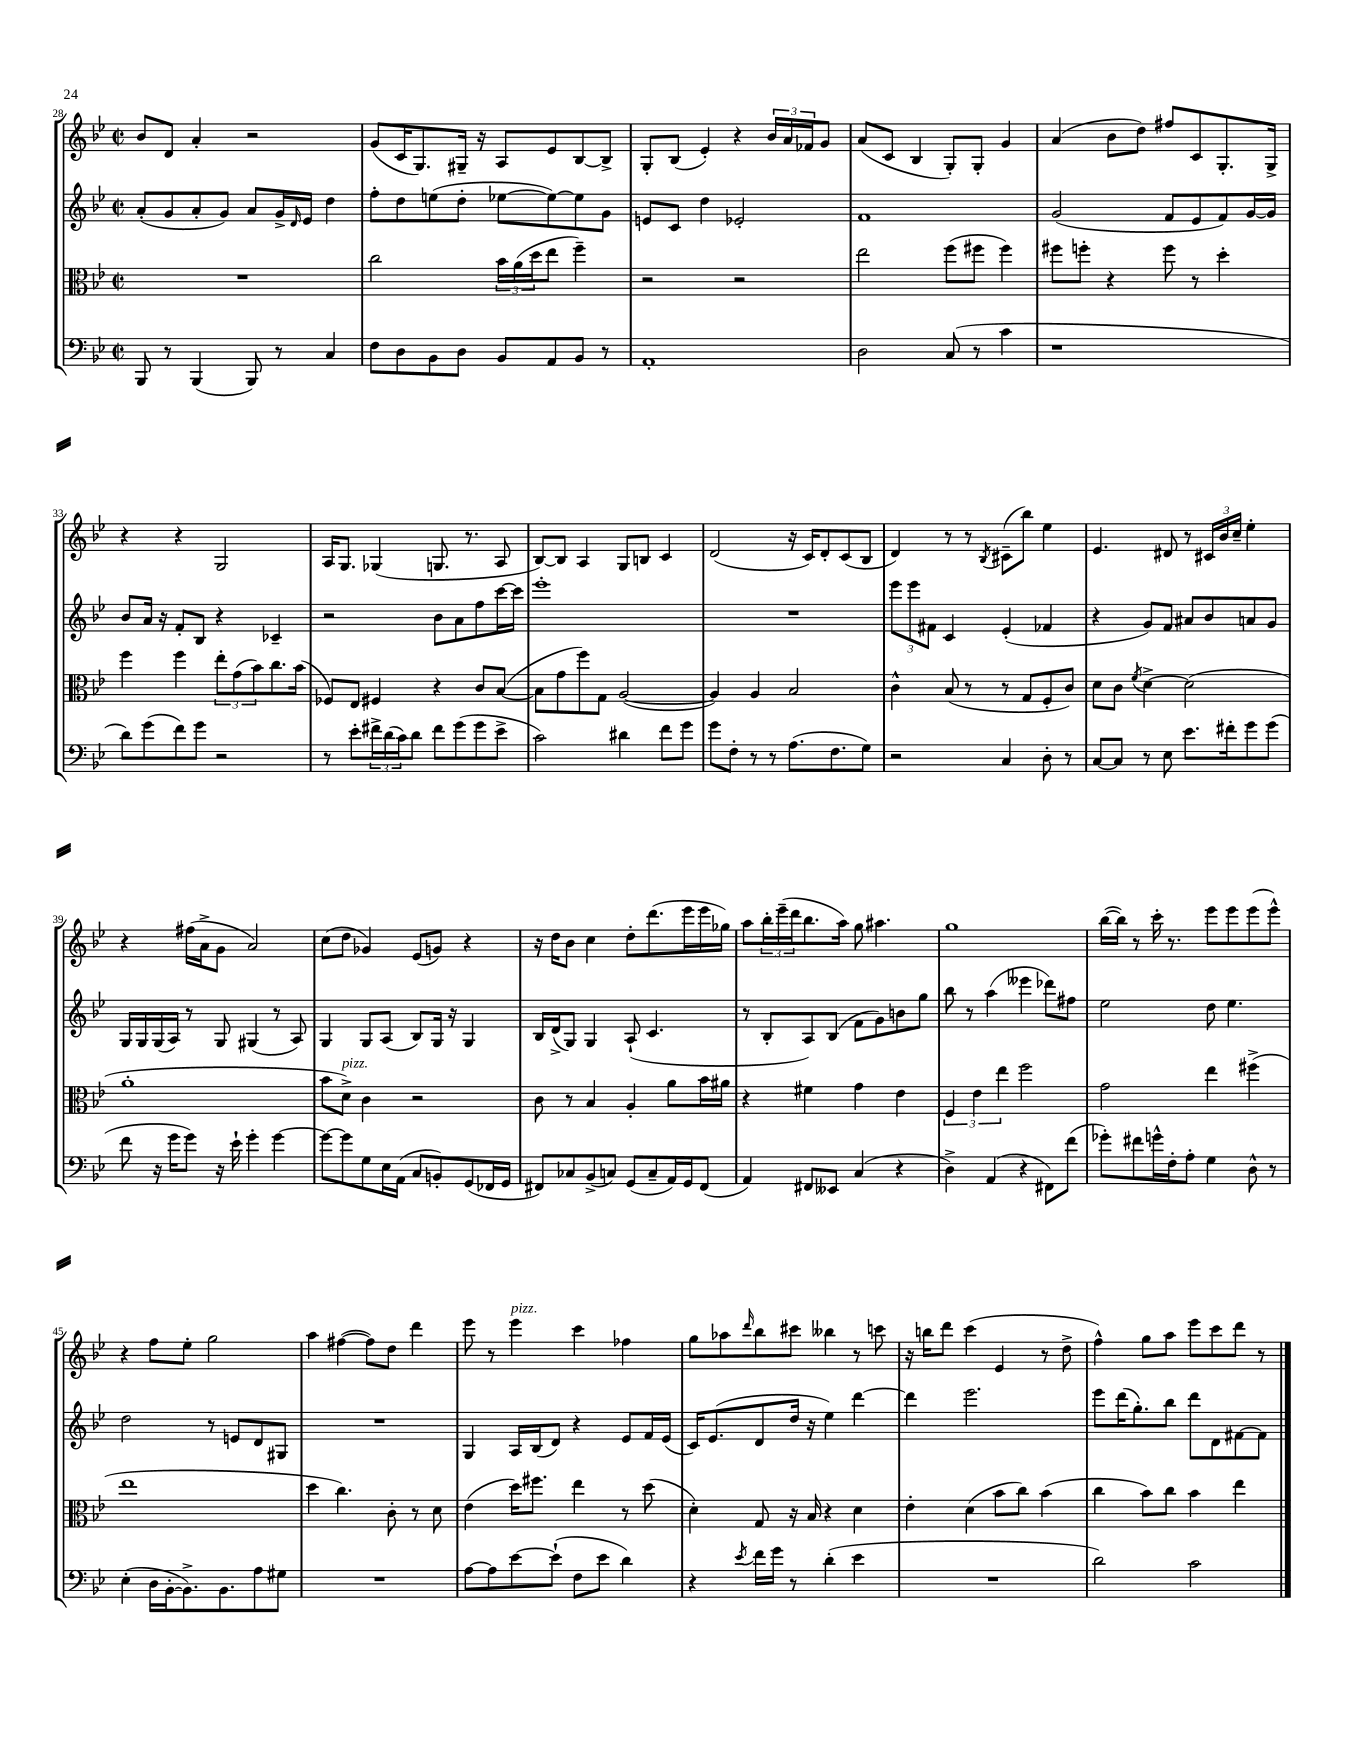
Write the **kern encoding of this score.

**kern	**kern	**kern	**kern
*staff4	*staff3	*staff2	*staff1
*clefF4	*clefC3	*clefG2	*clefG2
*k[b-e-]	*k[b-e-]	*k[b-e-]	*k[b-e-]
*M2/2	*M2/2	*M2/2	*M2/2
*met(c|)	*met(c|)	*met(c|)	*met(c|)
8BBB-/	1r	(8a'/L	8b-/L
8r	.	8g/	8d/J
(4BBB-/	.	8a'/	4a'/
.	.	8g/J)	.
8BBB-/)	.	8a/L	2r
8r	.	16g^/L	.
.	.	16qqd/	.
.	.	16e-/JJ	.
4C/	.	4dd\	.
=	=	=	=
8F\L	2cc\	8ff'\L	(8g/L
8D\	.	8dd\	16c/K
.	.	.	8.G/)
8BB-\	.	(8ee\	.
8D\J	.	8dd'\J	16G#~/Jk
.	.	.	16r
8BB-/L	24b-\LL	[8ee-\L	8A/L
.	(24a\	.	.
.	24dd\J	.	.
8AA/	8ee-\J	8ee-\_)	8e-/
8BB-/J	4ff~\)	8ee-\]	[8B-/
8r	.	8g\J	8B-^/]J
=	=	=	=
1AA'	2r	8e/L	8G'/L
.	.	8c/J	(8B-/J
.	.	4dd\	4e-'/)
.	2r	2e-'/	4r
.	.	.	24b-/LL
.	.	.	24a/
.	.	.	24f-/J
.	.	.	8g/J
=	=	=	=
2D\	2ee-\	1f	(8a/L
.	.	.	8c/J
.	.	.	4B-/
(8C/	(8ff\L	.	8G'/L)
8r	8ff#\J	.	8G'/J
4c\	4ff#\)	.	4g/
=	=	=	=
1r	8ff#\L	(2g/	(4a/
.	8ff'\J	.	.
.	4r	.	8b-\L
.	.	.	8dd\J)
.	8ff\	8f/L	8ff#/L
.	8r	8e-/	8c/
.	4dd'\	8f/)	8.G'/
.	.	[16g/L	.
.	.	16g/]JJ	16G^/Jk
=	=	=	=
8d\L)	4ff\	8b-/L	4r
(8g\	.	16a/Jk	.
.	.	16r	.
8f\)	4ff\	8f'/L	4r
8g\J	.	8B-/J	.
2r	12ee-'\L	4r	2G/
.	(12g\	.	.
.	12b-\)	.	.
.	8.cc\	4c-~/	.
.	(16b-\Jk	.	.
=	=	=	=
8r	8F-/L)	2r	16A/LK
.	.	.	8.G/J
8e-'\L	8E-/J	.	.
24f#^\L	4F#/	.	(4G-/
(24d\	.	.	.
24c\J)	.	.	.
8d\J	.	.	.
8f#\L	4r	8b-\L	8.G/
(8g\	.	8a\	.
.	.	.	8.r
8g\	8c/L	8ff\	.
8e-^\J	([8B-/J	[16ccc\L	8A/
.	.	16ccc\]JJ	.
=	=	=	=
2c\)	8B-\]L	1eee-'	[8B-/L)
.	8g\	.	8B-/]J
.	8ff\)	.	4A/
.	8G\J	.	.
4d#\	([2A/	.	8G/L
.	.	.	8B/J
8f\L	.	.	4c/
8g\J	.	.	.
=	=	=	=
8g\L	4A/])	1r	(2d/
8F'\J	.	.	.
8r	4A/	.	.
8r	.	.	.
(8.A\L	2B-/	.	16r
.	.	.	16c/LK)
.	.	.	8d'/
8.F\	.	.	.
.	.	.	(8c/
8G\J)	.	.	8B-/J
=	=	=	=
2r	4c^^\	12eee-\L	4d/)
.	.	12eee-\	.
.	.	12f#\J	.
.	(8B-/	4c/	8r
.	8r	.	8r
.	.	.	8qB-/
4C/	8r	(4e-'/	(8c#~\L
.	8G/L	.	8bb-\J)
8D'\	8F'/	4f-/	4ee-\
8r	8c/J)	.	.
=	=	=	=
[8C/L	8d\L	4r	4.e-/
8C/]J	8c\J	.	.
.	8qf/	.	.
8r	[4d^\	8g/L)	.
8E-\	.	8f/J	8d#/
8.e-\L	(2d\]	8a#/L	8r
.	.	8b-/	24c#/LL
.	.	.	24b-/
16f#'\k	.	.	.
.	.	.	24cc~/JJ
8g\	.	8a/	4ee-'\
(8g\J	.	8g/J	.
=	=	=	=
8f\	1a'	16G/LL	4r
.	.	16G/	.
16r	.	(16G/	.
16g\LK	.	16A/JJ)	.
8g\J)	.	8r	(16ff#\LL
.	.	.	16a^\J
16r	.	8G/	8g\J
16e-`\	.	.	.
4g'\	.	(4G#/	2a/)
[4g\	.	8r	.
.	.	8A/)	.
=	=	=	=
8g\_L	8b-\L	4G/	(8cc\L
8g\]	8d^\J)	.	8dd\J
8G\	4c\	8G/L	4g-/)
16E-\L	.	(8A/J	.
(16AA\JJ	.	.	.
8C/L	2r	8B-/L)	(8e-/L
8BB'/)	.	16G/Jk	8g/J)
.	.	16r	.
(8GG/	.	4G/	4r
16FF-/L	.	.	.
16GG/JJ	.	.	.
=	=	=	=
8FF#/L)	8c\	16B-/LL	16r
.	.	(16d^/J	16dd\LK
8C-/	8r	8G/J)	8b-\J
(8BB-^/	4B-/	4G/	4cc\
8C/J)	.	.	.
(8GG/L	4A'/	(8A`/	8dd'\L
8C~/	.	4.c/	(8.ddd\
16AA/L)	8a\L	.	.
16GG/J	.	.	16eee-\L
(8FF#/J	16b-\L	.	16eee-\
.	16a#\JJ	.	16gg-\JJ)
=	=	=	=
4AA/)	4r	8r	8aa\L
.	.	8B-'/L	24bb-'\L
.	.	.	(24eee-~\
.	.	.	24ddd\J
8FF#/L	4f#\	8A/)	8.bb-\
8EE--/J	.	(8B-/J	.
.	.	.	16aa\Jk)
(4C/	4g\	8f\L	8gg\
.	.	8g\)	4.aa#\
4r	4e-\	8b\	.
.	.	8gg\J	.
=	=	=	=
4D^\)	6F/	8bb-\	1gg
.	.	8r	.
.	6e-\	.	.
(4AA/	.	(4aa\	.
.	6ee-\	.	.
4r	2ff\	4eee--\	.
8FF#\L)	.	8ddd-\L)	.
(8f\J	.	8ff#\J	.
=	=	=	=
8g-'\L)	2g\	2ee-\	([16bb-\LL
.	.	.	16bb-\]JJ)
8f#\	.	.	8r
16g^^\L	.	.	16ccc'\
16F'\J	.	.	8.r
8A'\J	.	.	.
4G\	4ee-\	8dd\	8eee-\L
.	.	4.ee-\	8eee-\
8D^^\	(4ff#^\	.	(8eee-\
8r	.	.	8eee-^^\J)
=	=	=	=
(4E-'\	1ee-	2dd\	4r
16D\LL	.	.	8ff\L
[16BB-'\J	.	.	.
8.BB-^\])	.	.	8ee-'\J
.	.	8r	2gg\
8.BB-\	.	.	.
.	.	8e/L	.
8A\	.	8d/	.
8G#\J	.	8G#/J	.
=	=	=	=
1r	4dd\	1r	4aa\
.	4.cc\)	.	([4ff#\
.	.	.	8ff#\]L)
.	8c'\	.	8dd\J
.	8r	.	4ddd\
.	8d\	.	.
=	=	=	=
[8A\L	(4e-\	4G/	8eee-\
8A\]	.	.	8r
[8e-\	16dd\LK)	16A/LL	4eee-\
.	8.ff#\J	(16B-/J	.
(8e-`\]J	.	8d/J)	.
8F\L	4ee-\	4r	4ccc\
8e-\J	.	.	.
4d\)	8r	8e-/L	4ff-\
.	(8dd\	16f/L	.
.	.	(16e-/JJ	.
=	=	=	=
4r	4d'\)	16c/LK)	8gg\L
.	.	(8.e-/	.
.	.	.	8aa-\
8qe-/	.	.	16qqddd/
16f\LL	8G/	8d/	8bb-\
16g\JJ	.	.	.
8r	16r	16dd/Jk	8ccc#\J
.	16B-/	16r	.
(4d'\	4r	4ee-\)	4bb--\
4e-\	4d\	[4ddd\	8r
.	.	.	8ccc\
=	=	=	=
1r	4e-'\	4ddd\]	16r
.	.	.	16bb\LK
.	.	.	8ddd\J
.	(4d\	2.eee-\	(4ccc\
.	8b-\L	.	4e-/
.	8cc\J)	.	.
.	(4b-\	.	8r
.	.	.	8dd^\
=	=	=	=
2d\)	4cc\	8eee-\L	4ff^^\)
.	.	(16ddd\K	.
.	.	8.gg'\)	.
.	8b-\L)	.	8gg\L
.	8cc\J	8bb-\J	8aa\J
2c\	4b-\	8ddd\L	8eee-\L
.	.	8d\	8ccc\
.	4ee-\	[8f#\	8ddd\J
.	.	8f#\]J	8r
==	==	==	==
*-	*-	*-	*-
